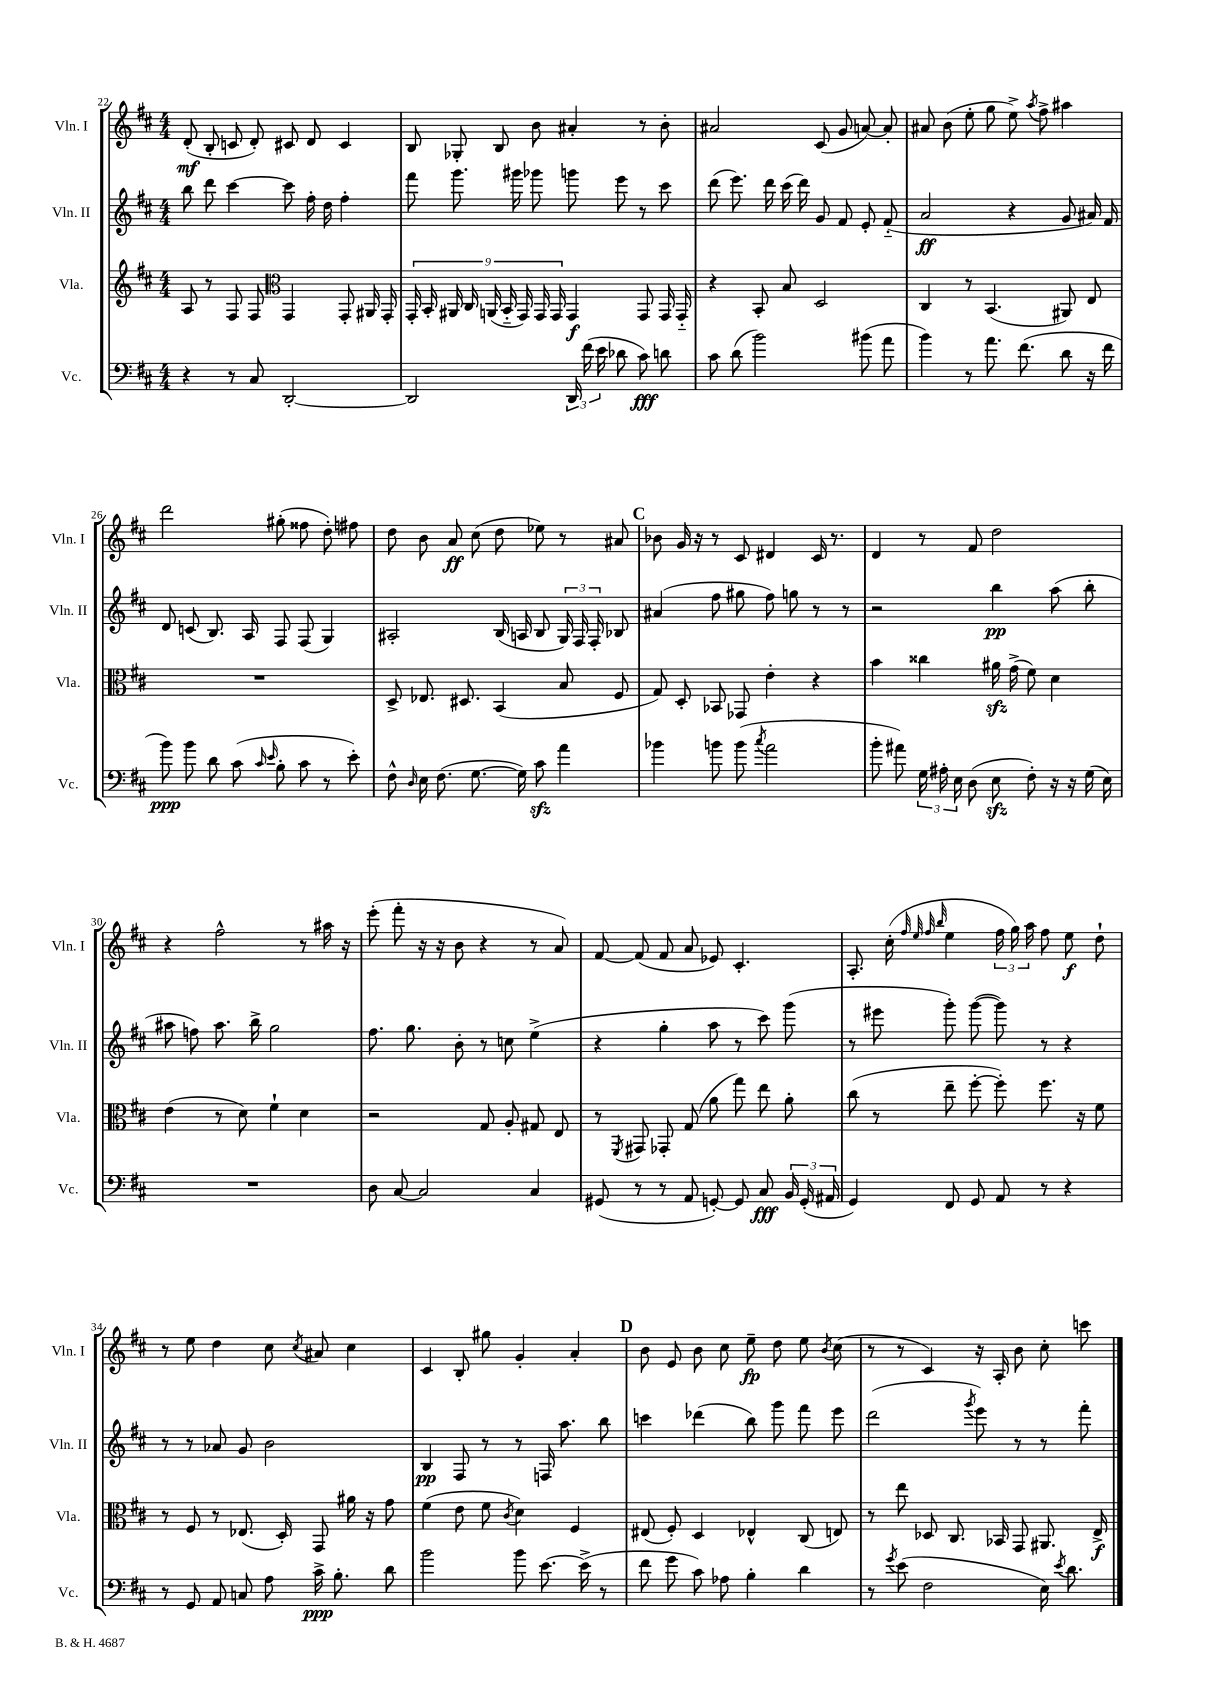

**kern	**dynam	**kern	**dynam	**kern	**dynam	**kern	**dynam
*part4	*part4	*part3	*part3	*part2	*part2	*part1	*part1
*staff4	*staff4	*staff3	*staff3	*staff2	*staff2	*staff1	*staff1
*I"Vc.	*	*I"Vla.	*	*I"Vln. II	*	*I"Vln. I	*
*I'Vc.	*	*I'Vla.	*	*I'Vln. II	*	*I'Vln. I	*
*clefF4	*	*clefG2	*	*clefG2	*	*clefG2	*
*k[f#c#]	*	*k[f#c#]	*	*k[f#c#]	*	*k[f#c#]	*
*M4/4	*	*M4/4	*	*M4/4	*	*M4/4	*
=22	=22	=22	=22	=22	=22	=22	=22
4r	.	8A/	.	8bb\	.	(8d'/	mf
.	.	8r	.	8ddd\	.	8B'/	.
8r	.	8F#/	.	[4ccc#\	.	8cn/	.
8C#/	.	8F#/	.	.	.	8d'/)	.
*	*	*clefC3	*	*	*	*	*
[2DD'/	.	4GG/	.	8ccc#\]	.	8c#X/	.
.	.	.	.	16ff#'\	.	8d/	.
.	.	.	.	16dd\	.	.	.
.	.	8GG'/	.	4ff#'\	.	4c#/	.
.	.	16AA#X/	.	.	.	.	.
.	.	16GG'/	.	.	.	.	.
=23	=23	=23	=23	=23	=23	=23	=23
2DD/]	.	18GG'/	.	8fff#\	.	8B/	.
.	.	18BB'/	.	.	.	.	.
.	.	18AA#X/	.	.	.	.	.
.	.	.	.	8.ggg\	.	8G-X'/	.
.	.	18C#/	.	.	.	.	.
.	.	(18AAn/	.	.	.	.	.
.	.	.	.	.	.	8B/	.
.	.	18BB/	.	.	.	.	.
.	.	.	.	16ggg#X\	.	.	.
.	.	18GG/)	.	.	.	.	.
.	.	.	.	8ggg-X\	.	8b\	.
.	.	18GG/	.	.	.	.	.
.	.	18GG/	.	.	.	.	.
24DD/	.	4GG/	f	8gggn\	.	4a#X'/	.
(24f#\	.	.	.	.	.	.	.
24e\	.	.	.	.	.	.	.
8d-X\	.	.	.	8eee\	.	.	.
8c#\)	fff	8GG/	.	8r	.	8r	.
8dn\	.	16GG/	.	8ccc#\	.	8b'\	.
.	.	16GG/	.	.	.	.	.
=24	=24	=24	=24	=24	=24	=24	=24
8c#\	.	4r	.	(8ddd\	.	2a#X/	.
(8d\	.	.	.	8.eee\)	.	.	.
2b\)	.	8BB'/	.	.	.	.	.
.	.	.	.	16ddd\	.	.	.
.	.	8B/	.	(16ccc#\	.	.	.
.	.	.	.	16ddd\)	.	.	.
.	.	2D/	.	8g/	.	(8c#/	.
.	.	.	.	8f#/	.	8g/	.
(8b#X\	.	.	.	8e'/	.	[8an/)	.
8a\	.	.	.	(8f#/	.	8a'/]	.
=25	=25	=25	=25	=25	=25	=25	=25
4b\)	.	4C#/	.	2a/	ff	8a#X/	.
.	.	.	.	.	.	(8b\	.
8r	.	8r	.	.	.	8ee'\	.
8.a\	.	(4.BB/	.	.	.	8gg\	.
.	.	.	.	4r	.	8ee^\)	.
(8.f#\	.	.	.	.	.	.	.
.	.	.	.	.	.	8qaa/	.
.	.	.	.	.	.	8ff#^\	.
8d\	.	8AA#X/)	.	8g/	.	4aa#X\	.
16r	.	8E/	.	16a#X/)	.	.	.
16f#\	.	.	.	16f#/	.	.	.
!!LO:LB:g=z
=26	=26	=26	=26	=26	=26	=26	=26
8b\)	ppp	1r	.	8d/	.	2ddd\	.
8b\	.	.	.	(8cn/	.	.	.
8d\	.	.	.	8.B/)	.	.	.
(8c#\	.	.	.	.	.	.	.
.	.	.	.	16A/	.	.	.
16qqc#/	.	.	.	.	.	.	.
16qqe/	.	.	.	.	.	.	.
8B'\	.	.	.	8F#/	.	(8gg#X'\	.
8c#\	.	.	.	(8F#/	.	8ff##X\	.
8r	.	.	.	4G/)	.	8dd'\)	.
8e'\)	.	.	.	.	.	8ff#X\	.
=27	=27	=27	=27	=27	=27	=27	=27
8F#^^\	.	8D^/	.	2A#X'/	.	8dd\	.
16qqD/	.	.	.	.	.	.	.
16E\	.	8.E-X/	.	.	.	8b\	.
(8.F#\	.	.	.	.	.	.	.
.	.	.	.	.	.	8a/	ff
.	.	8.D#X/	.	.	.	.	.
[8.G\	.	.	.	.	.	(8cc#\	.
.	.	(4BB/	.	(16B/	.	8dd\	.
16G\])	.	.	.	16An/	.	.	.
8c#zz\	.	.	.	8B/	.	8ee-X\)	.
4a\	.	8B/	.	24G/)	.	8r	.
.	.	.	.	24F#/	.	.	.
.	.	.	.	24F#'/	.	.	.
.	.	8F#/	.	8B-X/	.	8a#X/	.
!!LO:REH:place=s1:t=C
=28	=28	=28	=28	=28	=28	=28	=28
4b-X\	.	8G/)	.	(4a#X/	.	8b-X\	.
.	.	8D'/	.	.	.	16g/	.
.	.	.	.	.	.	16r	.
8bn\	.	8BB-X/	.	8ff#\	.	8r	.
(8b\	.	8GG-X/	.	8gg#X\	.	8c#/	.
8qcc#/	.	.	.	.	.	.	.
2a\	.	4e'\	.	8ff#\)	.	4d#X/	.
.	.	.	.	8ggn\	.	.	.
.	.	4r	.	8r	.	16c#/	.
.	.	.	.	.	.	8.r	.
.	.	.	.	8r	.	.	.
=29	=29	=29	=29	=29	=29	=29	=29
8b'\	.	4b\	.	2r	.	4d/	.
8a#X\)	.	.	.	.	.	.	.
24G\	.	4cc##X\	.	.	.	8r	.
24A#X'\	.	.	.	.	.	.	.
24E\	.	.	.	.	.	.	.
(8D\	.	.	.	.	.	8f#/	.
8Ezz\	.	16a#Xzz\	.	4bb\	pp	2dd\	.
.	.	(16g^\	.	.	.	.	.
8F#'\)	.	8f#\)	.	.	.	.	.
16r	.	4d\	.	(8aa\	.	.	.
16r	.	.	.	.	.	.	.
(16G\	.	.	.	8bb'\	.	.	.
16E\)	.	.	.	.	.	.	.
!!LO:LB:g=z
=30	=30	=30	=30	=30	=30	=30	=30
1r	.	(4e\	.	8aa#X\	.	4r	.
.	.	.	.	8ffn\)	.	.	.
.	.	8r	.	8.aa#\	.	2ff#^^\	.
.	.	8d\)	.	.	.	.	.
.	.	.	.	16bb^\	.	.	.
.	.	4f#`\	.	2gg\	.	.	.
.	.	4d\	.	.	.	8r	.
.	.	.	.	.	.	16aa#X\	.
.	.	.	.	.	.	16r	.
=31	=31	=31	=31	=31	=31	=31	=31
8D\	.	2r	.	8.ff#\	.	(8eee'\	.
[8C#/	.	.	.	.	.	8fff#'\	.
.	.	.	.	8.gg\	.	.	.
2C#/]	.	.	.	.	.	16r	.
.	.	.	.	.	.	16r	.
.	.	.	.	8b'\	.	8b\	.
.	.	8G/	.	8r	.	4r	.
.	.	8A'/	.	8ccn\	.	.	.
4C#/	.	8G#X/	.	(4ee^\	.	8r	.
.	.	8E/	.	.	.	8a/)	.
=32	=32	=32	=32	=32	=32	=32	=32
(8GG#X/	.	8r	.	4r	.	[8f#/	.
.	.	8qFF#/	.	.	.	.	.
8r	.	8GG#X/	.	.	.	(8f#/]	.
8r	.	8GG-X'/	.	4gg'\	.	8f#/	.
8AA/	.	(8G/	.	.	.	8a/	.
[8GGn'/)	.	8a\	.	8aa\	.	8e-X/)	.
8GG/]	.	8gg\)	.	8r	.	4.c#'/	.
8C#/	fff	8ee\	.	8ccc#\)	.	.	.
24BB/	.	8a'\	.	(8ggg\	.	.	.
(24GG'/	.	.	.	.	.	.	.
24AA#X/	.	.	.	.	.	.	.
=33	=33	=33	=33	=33	=33	=33	=33
4GG/)	.	(8cc#\	.	8r	.	8.A'/	.
.	.	8r	.	8eee#X\	.	.	.
.	.	.	.	.	.	(16cc#'\	.
.	.	.	.	.	.	32qqff#/	.
.	.	.	.	.	.	32qqee/	.
.	.	.	.	.	.	32qqff#/	.
.	.	.	.	.	.	32qqbb/	.
8FF#/	.	8ee~\	.	8ggg'\)	.	4ee\	.
8GG/	.	[8ff#'\	.	([8ggg\	.	.	.
8AA/	.	8ff#'\])	.	8ggg\])	.	24ff#\	.
.	.	.	.	.	.	24gg\)	.
.	.	.	.	.	.	24aa\	.
8r	.	8.ff#\	.	8r	.	8ff#\	.
4r	.	.	.	4r	.	8ee\	f
.	.	16r	.	.	.	.	.
.	.	8f#\	.	.	.	8dd`\	.
!!LO:LB:g=z
=34	=34	=34	=34	=34	=34	=34	=34
8r	.	8r	.	8r	.	8r	.
8GG/	.	8F#/	.	8r	.	8ee\	.
8AA/	.	8r	.	8a-X/	.	4dd\	.
8Cn/	.	(8.E-X/	.	8g/	.	.	.
8A\	.	.	.	2b\	.	8cc#\	.
.	.	16D'/)	.	.	.	.	.
.	.	.	.	.	.	8qcc#/	.
16c#^\	ppp	8GG/	.	.	.	8a#X/	.
8.B'\	.	.	.	.	.	.	.
.	.	16a#X\	.	.	.	4cc#\	.
.	.	16r	.	.	.	.	.
8d\	.	8g\	.	.	.	.	.
=35	=35	=35	=35	=35	=35	=35	=35
2b\	.	(4f#\	.	4B/	pp	4c#/	.
.	.	8e\	.	8F#/	.	8B'/	.
.	.	8f#\	.	8r	.	8gg#X\	.
.	.	8qc#/	.	.	.	.	.
8b\	.	4d\)	.	8r	.	4g'/	.
[8.e\	.	.	.	16Fn/	.	.	.
.	.	.	.	8.aa\	.	.	.
.	.	4F#/	.	.	.	4a'/	.
(16e^\]	.	.	.	.	.	.	.
8r	.	.	.	8bb\	.	.	.
!!LO:REH:place=s1:t=D
=36	=36	=36	=36	=36	=36	=36	=36
8f#\	.	(8E#X/	.	4cccn\	.	8b\	.
8g\	.	8F#'/)	.	.	.	8e/	.
8c#\)	.	4D/	.	(4ddd-X\	.	8b\	.
8A-X\	.	.	.	.	.	8cc#\	.
4B'\	.	4E-X^^/	.	8bb\)	.	8ee~\	fp
.	.	.	.	8ggg\	.	8dd\	.
4d\	.	(8C#/	.	8fff#\	.	8ee\	.
.	.	.	.	.	.	8qb/	.
.	.	8En/)	.	8eee\	.	(8cc#\	.
=37	=37	=37	=37	=37	=37	=37	=37
8r	.	8r	.	(2ddd\	.	8r	.
8qg/	.	.	.	.	.	.	.
(8e\	.	8ee\	.	.	.	8r	.
2F#\	.	8D-X/	.	.	.	4c#/)	.
.	.	8.C#/	.	.	.	.	.
.	.	.	.	8qggg/	.	.	.
.	.	.	.	8eee\)	.	16r	.
.	.	16BB-X/	.	.	.	16A'/	.
.	.	8GG/	.	8r	.	8b\	.
16E\)	.	8.AA#X/	.	8r	.	8cc#'\	.
8qe/	.	.	.	.	.	.	.
8.d\	.	.	.	.	.	.	.
.	.	.	.	8fff#'\	.	8cccn\	.
.	.	16E^/	f	.	.	.	.
==	==	==	==	==	==	==	==
*-	*-	*-	*-	*-	*-	*-	*-
